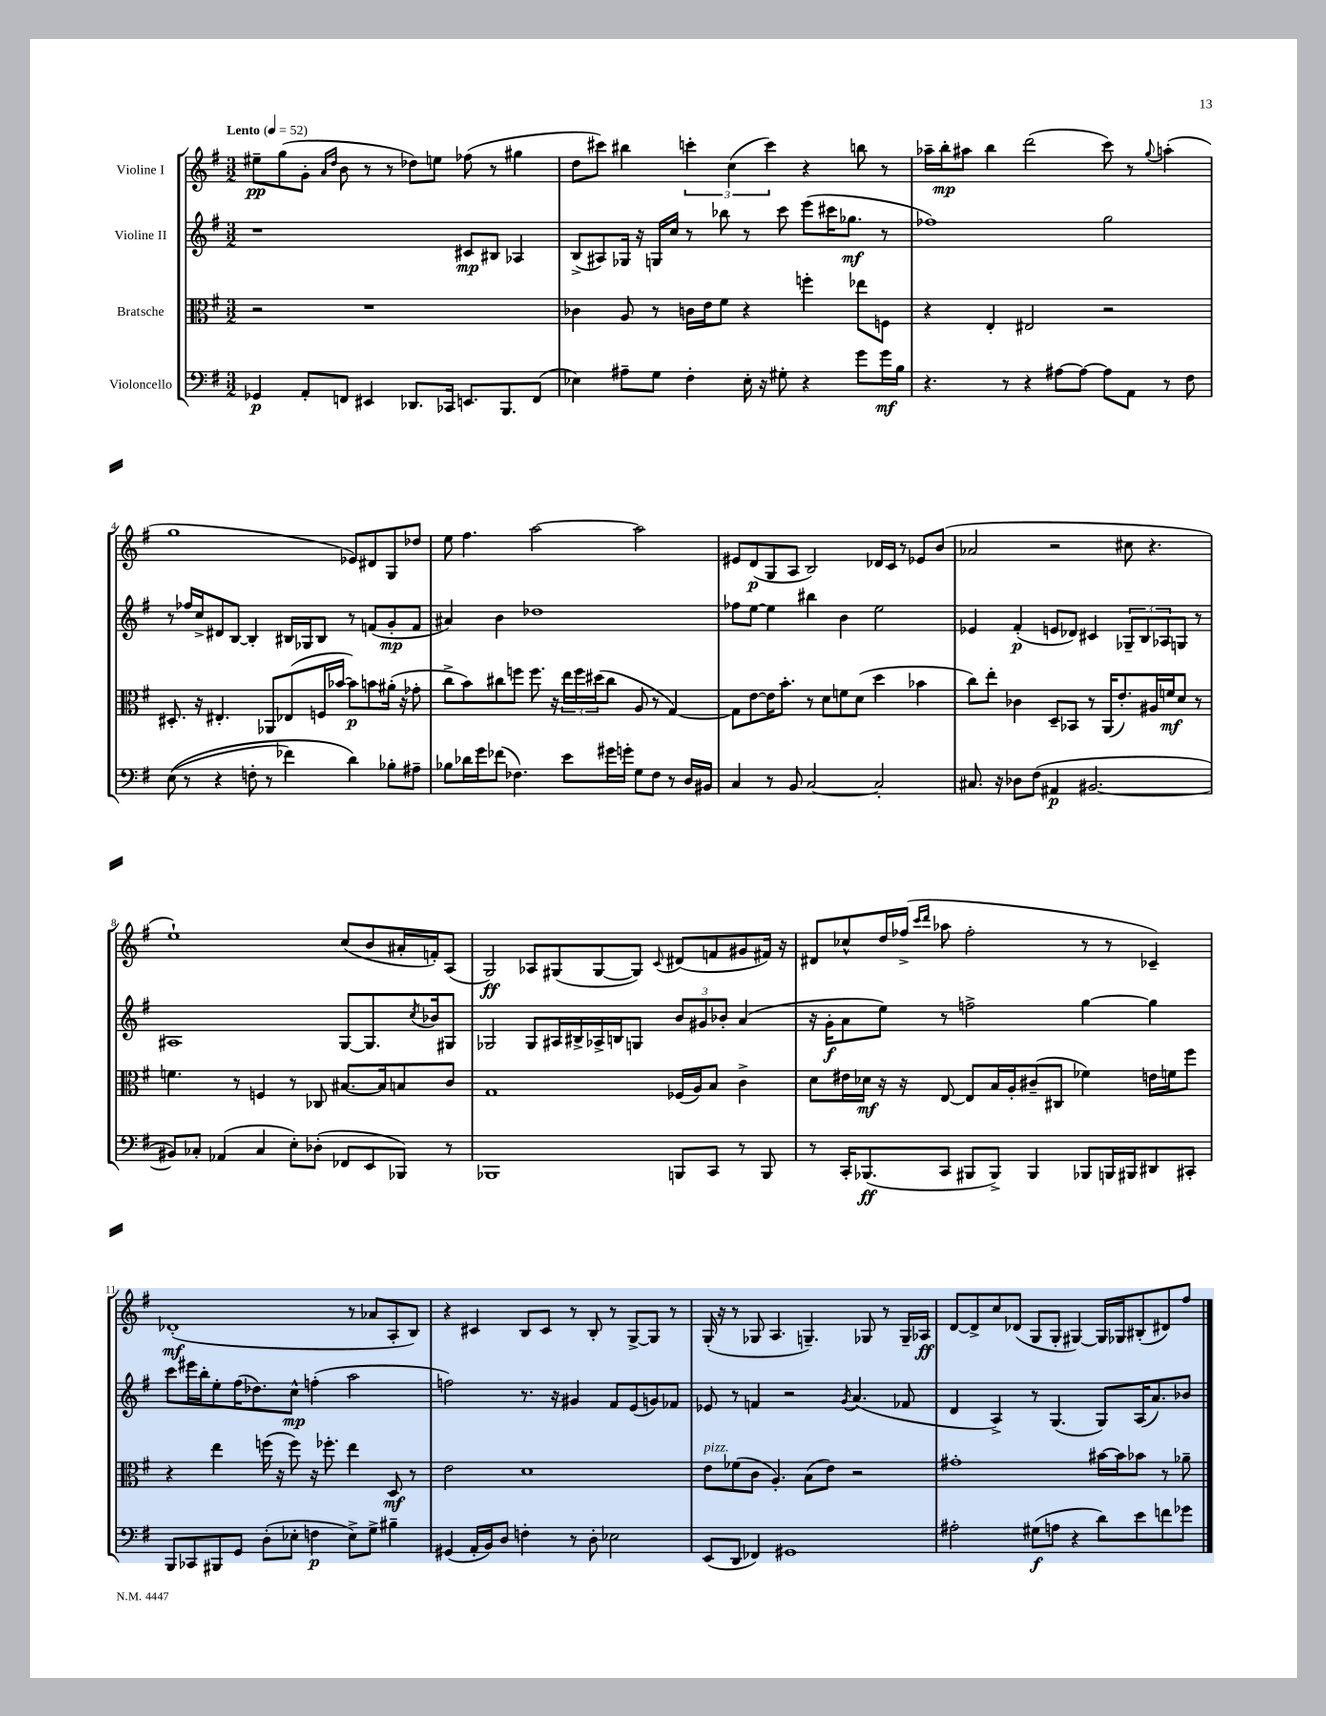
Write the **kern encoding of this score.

**kern	**dynam	**kern	**dynam	**kern	**dynam	**kern	**dynam
*part4	*part4	*part3	*part3	*part2	*part2	*part1	*part1
*staff4	*staff4	*staff3	*staff3	*staff2	*staff2	*staff1	*staff1
*I"Violoncello	*	*I"Bratsche	*	*I"Violine II	*	*I"Violine I	*
*clefF4	*	*clefC3	*	*clefG2	*	*clefG2	*
*k[f#]	*	*k[f#]	*	*k[f#]	*	*k[f#]	*
*M3/2	*	*M3/2	*	*M3/2	*	*M3/2	*
*MM52	*	*MM52	*	*MM52	*	*MM52	*
=1	=1	=1	=1	=1	=1	=1	=1
!	!	!	!	!	!	!LO:TX:a:B:t=Lento	!
4GG-X/	p	2r	.	1r	.	8ee#X~\L	pp
.	.	.	.	.	.	(8gg\	.
8AA'/L	.	.	.	.	.	8g'\J	.
.	.	.	.	.	.	16qqa/LL	.
.	.	.	.	.	.	16qqdd/JJ	.
8FFn/J	.	.	.	.	.	8b\	.
4EE#X/	.	1r	.	.	.	8r	.
.	.	.	.	.	.	8r	.
8.DD-X/L	.	.	.	.	.	8dd-X\L)	.
.	.	.	.	.	.	8een\J	.
16CC-X/Jk	.	.	.	.	.	.	.
8.EEn/L	.	.	.	8c#X/L	mp	(8ff-X\	.
.	.	.	.	8B#X/J	.	8r	.
8.BBB/	.	.	.	.	.	.	.
.	.	.	.	4A-X/	.	4gg#X\	.
(8FF/J	.	.	.	.	.	.	.
=2	=2	=2	=2	=2	=2	=2	=2
4E-X\)	.	4c-X\	.	(8B^/L	.	8dd\L	.
.	.	.	.	8A#X/)	.	8ccc#X\J)	.
8A#X~\L	.	8A/	.	16G-X/Jk	.	4bb#X\	.
.	.	.	.	16r	.	.	.
8G\J	.	8r	.	16Gn/LL	.	.	.
.	.	.	.	16cc/JJ	.	.	.
4F#'\	.	16cn\LL	.	8r	.	6cccn'\	.
.	.	16e\J	.	.	.	.	.
.	.	8f#\J	.	8bb-X\	.	.	.
.	.	.	.	.	.	(6cc\	.
16E-'\	.	4r	.	8r	.	.	.
16r	.	.	.	.	.	.	.
.	.	.	.	.	.	6ccc\)	.
8G#X'\	.	.	.	8ccc\	.	.	.
4r	.	4ffn'\	.	(8eee\L	.	4r	.
.	.	.	.	16ccc#X\K	.	.	.
.	.	.	.	8.gg-X\J	mf	.	.
8g\L	.	8ee-X\L	.	.	.	8bbn\	.
16g\L	mf	8Fn\J	.	8r	.	8r	.
16B\JJ	.	.	.	.	.	.	.
=3	=3	=3	=3	=3	=3	=3	=3
4.r	.	4r	.	1ff-X)	.	16aa-X~\LL	.
.	.	.	.	.	.	16bb'\J	mp
.	.	.	.	.	.	8aa#X\J	.
.	.	4E'/	.	.	.	4bb\	.
8r	.	.	.	.	.	.	.
4r	.	2E#X/	.	.	.	(2ddd\	.
[8A#X\L	.	.	.	.	.	.	.
8A#\J_	.	.	.	.	.	.	.
8A#\L]	.	2r	.	2gg\	.	8ccc\)	.
8AA\J	.	.	.	.	.	8r	.
.	.	.	.	.	.	8qqgg/	.
8r	.	.	.	.	.	(4aan'\	.
8F#\	.	.	.	.	.	.	.
!!LO:LB:g=z
=4	=4	=4	=4	=4	=4	=4	=4
((8E\	.	8.D#X'/	.	8r	.	1gg	.
8r	.	.	.	16ff-X/LL	.	.	.
.	.	16r	.	16cc^/J	.	.	.
4r	.	4.E#X'/	.	8d#X/	.	.	.
.	.	.	.	[8B/J	.	.	.
8Fn'\	.	.	.	4B'/]	.	.	.
8r	.	8AA-X/L	.	.	.	.	.
4f-X\)	.	(8E-X/	.	16B#X/LL	.	.	.
.	.	.	.	16G-X/J	.	.	.
.	.	16Fn/L	.	8B#/J	.	.	.
.	.	[16b-X/JJ	.	.	.	.	.
4d\)	.	8b-\L])	p	8r	.	8e-X/L)	.
.	.	8bn\	.	(8fn/L	.	8d#X/	.
8B-X'\L	.	(16a#X'\Jk	.	8g'/	mp	8G/	.
.	.	16r	.	.	.	.	.
8A#X~\J	.	8g-X'\	.	8f/J	.	8dd-X/J	.
=5	=5	=5	=5	=5	=5	=5	=5
8B-X\L	.	8cc^\L	.	4a#X/)	.	8ee\	.
16d-X\L	.	8b\)	.	.	.	4.ff#\	.
16g\J	.	.	.	.	.	.	.
(8f-X\J	.	8cc#X\	.	4b\	.	.	.
4.F-X\)	.	8ffn\J	.	.	.	.	.
.	.	8.ff\	.	1dd-X	.	[2aa\	.
.	.	16r	.	.	.	.	.
8e\L	.	24ee\LL	.	.	.	.	.
.	.	24ff\	.	.	.	.	.
.	.	(24dd#X\J	.	.	.	.	.
16g#X\L	.	8cc#\J	.	.	.	.	.
16gn'\JJ	.	.	.	.	.	.	.
8G\L	.	8A/	.	.	.	2aa\]	.
8F-\J	.	8r	.	.	.	.	.
8r	.	[4G/)	.	.	.	.	.
16D/LL	.	.	.	.	.	.	.
16BB#X/JJ	.	.	.	.	.	.	.
=6	=6	=6	=6	=6	=6	=6	=6
4C/	.	8G\L]	.	8ff-X\L	.	8e#X/L	.
.	.	[8e\	.	[8ee\J	.	(8d/	p
8r	.	16e\K]	.	4ee\]	.	8G/	.
.	.	8.b'\J	.	.	.	.	.
8BB/	.	.	.	.	.	8A/J	.
[2C/	.	8r	.	4bb#X\	.	2B/)	.
.	.	8d\L	.	.	.	.	.
.	.	8fn\	.	4b\	.	.	.
.	.	(8d\J	.	.	.	.	.
2C'/]	.	4dd\	.	2ee\	.	16d-X/LL	.
.	.	.	.	.	.	16c/JJ	.
.	.	.	.	.	.	8r	.
.	.	4b-X\	.	.	.	8e-X/L	.
.	.	.	.	.	.	(8b/J	.
=7	=7	=7	=7	=7	=7	=7	=7
8.C#X/	.	8cc\L)	.	4e-X/	.	2a-X/	.
.	.	8ee'\J	.	.	.	.	.
16r	.	.	.	.	.	.	.
8D-X\L	.	4c-X\	.	(4f#'/	p	.	.
(8F#\J	.	.	.	.	.	.	.
4AA#X/	p	8D~/L	.	8en/L	.	2r	.
.	.	8BB-X/J	.	8d-X/J)	.	.	.
[2.BB#X/	.	8r	.	4c#X/	.	.	.
.	.	(16AA/KL	.	.	.	.	.
.	.	8.e'/)	.	.	.	.	.
.	.	.	.	12G-X~/L	.	8cc#X\	.
.	.	.	.	12B/	.	.	.
.	.	16A#X/L	.	.	.	4.r	.
.	.	.	.	12A-X/	.	.	.
.	.	16fn/J	mf	.	.	.	.
.	.	8d/J	.	8Gn/J	.	.	.
.	.	8r	.	8r	.	.	.
!!LO:LB:g=z
=8	=8	=8	=8	=8	=8	=8	=8
8BB#X/L])	.	4.fn\	.	1A#X	.	1ee`)	.
8C-X'/J	.	.	.	.	.	.	.
(4AA-X/	.	.	.	.	.	.	.
.	.	8r	.	.	.	.	.
4C-/	.	4Fn/	.	.	.	.	.
8E'\L)	.	8r	.	.	.	.	.
(8D-X'\J	.	8C-X/	.	.	.	.	.
8FF-X/L	.	[8.B#X/L	.	[8G/L	.	(8cc/L	.
8EE/	.	.	.	8.G/]	.	8b/	.
.	.	16B#/k]	.	.	.	.	.
8BBB-X/J)	.	8Bn/	.	.	.	16a#X'/L	.
.	.	.	.	8qcc/	.	.	.
.	.	.	.	16b-X/k	.	16fn'/J)	.
8r	.	8c/J	.	8G#X/J	.	(8A/J	.
=9	=9	=9	=9	=9	=9	=9	=9
1BBB-X	.	1G	.	2G-X/	.	2G/)	ff
.	.	.	.	8G-/L	.	8A-X/L	.
.	.	.	.	16A#X/L	.	(8G#X/	.
.	.	.	.	16B#X^/	.	.	.
.	.	.	.	16A-X^/	.	[8G#/	.
.	.	.	.	16Bn/J	.	.	.
.	.	.	.	8Gn/J	.	8G#/J])	.
.	.	.	.	.	.	8qqc/	.
8BBBn/L	.	(16F-X/LL	.	12b/L	.	(8d#X/L	.
.	.	16A/J)	.	.	.	.	.
.	.	.	.	12g#X/	.	.	.
8CC/J	.	8B/J	.	.	.	8fn/	.
.	.	.	.	12b-X'/J	.	.	.
8r	.	4c^\	.	(4a/	.	8g#X/	.
8BBB/	.	.	.	.	.	16f#X/Jk)	.
.	.	.	.	.	.	16r	.
=10	=10	=10	=10	=10	=10	=10	=10
8r	.	8d\L	.	16r	.	8d#X/L	.
.	.	.	.	16g'\KL	f	.	.
16CC'/KL	.	16e#X\L	.	8a\	.	8cc-X^^/	.
(8.BBB-X/	ff	16d-X\JJ	mf	.	.	.	.
.	.	16r	.	8ee\J)	.	16dd/L	.
.	.	16r	.	.	.	(16ff-X^/JJ	.
.	.	.	.	.	.	16qqccc/LL	.
.	.	.	.	.	.	16qqddd/JJ	.
8CC/J	.	[8E/	.	8r	.	8aa-X\	.
8BBB#X/L	.	8E/L]	.	2ffn^\	.	2ff-'\	.
8BBB#^/J)	.	16B/L	.	.	.	.	.
.	.	16A'/J	.	.	.	.	.
4BBB#/	.	(8c#X~/	.	.	.	.	.
.	.	8C#X/J	.	.	.	.	.
8BBB-X/L	.	4f-X\)	.	[4gg\	.	8r	.
16BBBn/L	.	.	.	.	.	8r	.
16BBB#X/J	.	.	.	.	.	.	.
8DD#X/	.	16en\LL	.	4gg\]	.	4c-X~/)	.
.	.	16fn\J	.	.	.	.	.
8CC#X'/J	.	8ff#\J	.	.	.	.	.
!!LO:LB:g=z
=11	=11	=11	=11	=11	=11	=11	=11
8BBB/L	.	4r	.	8ccc\L	.	(1d-X'	mf
8CC-X/	.	.	.	16eee#X\L	.	.	.
.	.	.	.	16bb'\J	.	.	.
8BBB#X/	.	4ee\	.	8ee'\	.	.	.
8GG/J	.	.	.	(16ff#\K	.	.	.
.	.	.	.	8.dd-X\)	.	.	.
(8D'\L	.	(16ffn\	.	.	.	.	.
.	.	16r	.	.	.	.	.
8E-X'\J	.	8ff\)	.	8cc^^\J	mp	.	.
4Fn\	p	16r	.	(4ffn'\	.	.	.
.	.	8.ff-X'\	.	.	.	.	.
8E-^\L)	.	4ee\	.	2aa\	.	8r	.
8G^\J	.	.	.	.	.	8a-X/L	.
4B#X~\	.	8D/	mf	.	.	8A'/	.
.	.	8r	.	.	.	8B/J)	.
=12	=12	=12	=12	=12	=12	=12	=12
(4GG#X/	.	2e\	.	2ffn\)	.	4r	.
16AA'/LL	.	.	.	.	.	4c#X/	.
16BB/J)	.	.	.	.	.	.	.
8D/J	.	.	.	.	.	.	.
4Fn'\	.	1d	.	8.r	.	8B/L	.
.	.	.	.	.	.	8c#/J	.
.	.	.	.	16r	.	.	.
8r	.	.	.	4g#X/	.	8r	.
8D'\	.	.	.	.	.	8B'/	.
2E-X\	.	.	.	8f#/L	.	8r	.
.	.	.	.	(8e/	.	[8G^/L	.
.	.	.	.	8gn/)	.	8G/J]	.
.	.	.	.	8f-X/J	.	8r	.
=13	=13	=13	=13	=13	=13	=13	=13
!	!	!LO:TX:a:i:t=pizz.	!	!	!	!	!
(8EE/L	.	8e\L	.	8e-X/	.	(16G'/	.
.	.	.	.	.	.	16r	.
8DD/J	.	(8f-X\	.	8r	.	8r	.
4FF-X/)	.	8c\J	.	4fn/	.	8G-X/	.
.	.	4.A'/)	.	.	.	4.A/	.
1GG#X	.	.	.	2r	.	.	.
.	.	(8B\L	.	.	.	4.Gn~/)	.
.	.	8e\J)	.	.	.	.	.
.	.	.	.	8qg/	.	.	.
.	.	2r	.	(4.a/	.	.	.
.	.	.	.	.	.	8G-X/	.
.	.	.	.	.	.	8r	.
.	.	.	.	8f-X/	.	16G-~/LL	.
.	.	.	.	.	.	16A-X/JJ	ff
=14	=14	=14	=14	=14	=14	=14	=14
2A#X'\	.	1g#X'	.	4d/	.	[8d/L	.
.	.	.	.	.	.	8d^/]	.
.	.	.	.	4A^/)	.	8cc/	.
.	.	.	.	.	.	(8d-X/J	.
(8G#X\L	f	.	.	8r	.	8G/L	.
8An\J	.	.	.	(4.G/	.	8G'/J	.
4r	.	.	.	.	.	[4G#X/)	.
8d\L)	.	[16b#X\LL	.	8G/L)	.	16G#/LL]	.
.	.	16b#\J]	.	.	.	16G-X/J	.
8e\	.	8b-X\J	.	(16A/K	.	(8B#X'/	.
.	.	.	.	8.a/)	.	.	.
8fn\	.	8r	.	.	.	8d#X/)	.
8g-X\J	.	8a-X~\	.	8b-X/J	.	8ff#/J	.
==	==	==	==	==	==	==	==
*-	*-	*-	*-	*-	*-	*-	*-
